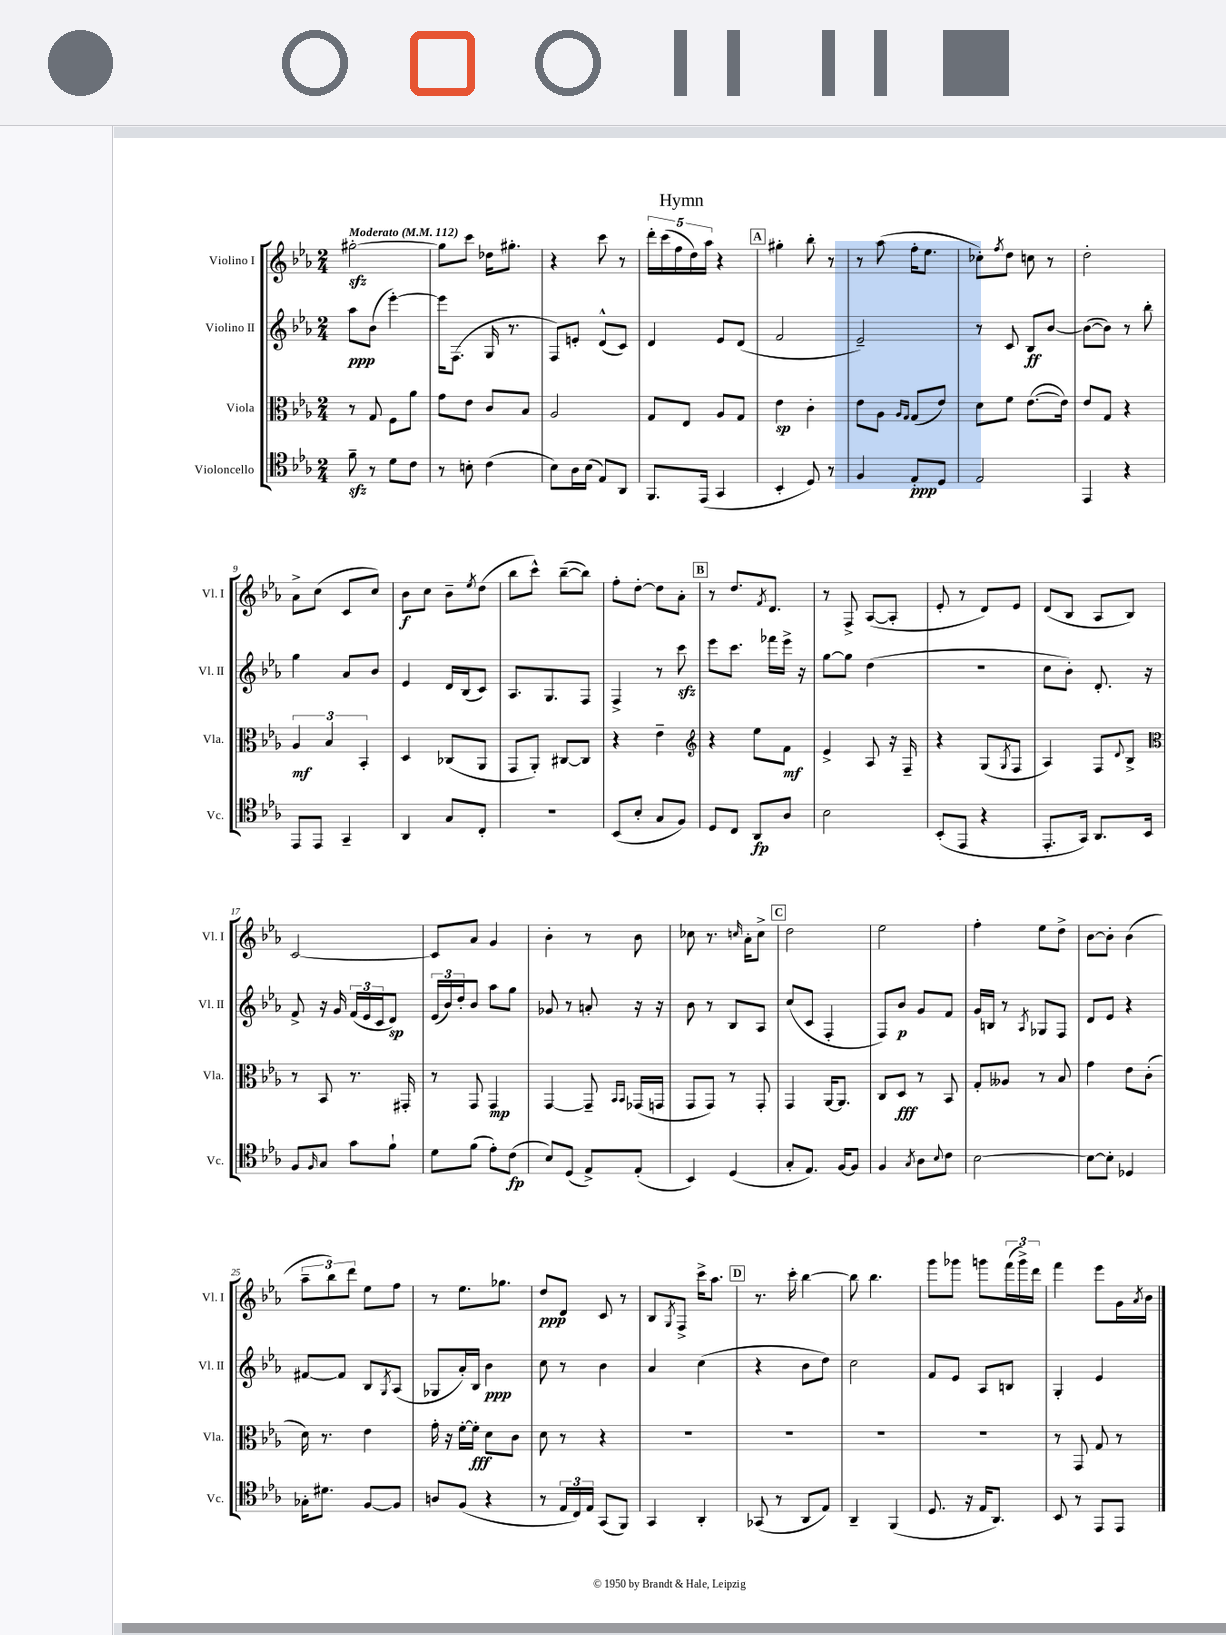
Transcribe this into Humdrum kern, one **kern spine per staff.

**kern	**kern	**kern	**kern
*staff4	*staff3	*staff2	*staff1
*clefC4	*clefC3	*clefG2	*clefG2
*k[b-e-a-]	*k[b-e-a-]	*k[b-e-a-]	*k[b-e-a-]
*M2/4	*M2/4	*M2/4	*M2/4
*MM112	*MM112	*MM112	*MM112
8f~	8r	8aa-	[2gg#'
8r	8G	(8b-	.
8d	8F	[4eee-')	.
8c	8a-	.	.
=	=	=	=
8r	8g	16eee-]	8gg#]
.	.	(8.F	.
8B'	8e-	.	8ccc
(4c	8c	16G	16dd-
.	.	8.r	8.gg#'
.	8B-	.	.
=	=	=	=
8B-)	2A-	8F)	4r
16A-	.	8e'	.
(16B-	.	.	.
8E-)	.	(8d^^	8ccc
8AA-	.	8c)	8r
=	=	=	=
8.FF	8G	4d	20ddd'
.	.	.	(20ccc
.	.	.	20ff
.	8E-	.	.
.	.	.	20dd)
(16EE-	.	.	.
.	.	.	20aa-
4GG	8A-	8e-	4r
.	8G	(8d	.
=	=	=	=
4BB-'	4e-	2f	4gg#'
8D)	4c'	.	8bb-'
8r	.	.	8r
=	=	=	=
4F	8e-	2e-~)	8r
.	8A-	.	(8aa-
.	16qqA-	.	.
.	16qqG	.	.
8E-'	(8G	.	16ff'
.	.	.	8.ee-
8D	8e-)	.	.
=	=	=	=
2E-	8d	8r	8cc-')
.	.	.	8qff
.	8f	8c	8dd
.	([8.e-	8B-	8cc
.	.	[8b-	8r
.	16e-])	.	.
=	=	=	=
4EE-	8e-	(8b-_	2dd'
.	8G	8b-])	.
4r	4r	8r	.
.	.	8bb-'	.
=	=	=	=
8EE-	6A-	4gg	8a-^
8EE-	.	.	(8cc
.	6B-	.	.
4GG~	.	8a-	8c
.	6BB-'	.	.
.	.	8b-	8cc)
=	=	=	=
4AA-	4D	4e-	8b-
.	.	.	8cc
8G	(8C-	16d	8b-~
.	.	(16B-	.
.	.	.	8qee-
8C'	8AA-	8c)	(8dd
=	=	=	=
2r	8GG	8.A-	8bb-
.	8AA-')	.	8ccc^^)
.	.	8.G	.
.	[8C#	.	([8bb-~
.	8C#]	8F	8bb-])
=	=	=	=
(8BB-	4r	4F^	8ff'
8B-'	.	.	[8dd'
8G	4e-~	8r	8dd]
8F)	.	8ccc	8a-'
=	=	=	=
*	*clefG2	*	*
8D	4r	8eee-	8r
8C	.	8.ccc	8.dd
8AA-	8ee-	.	.
.	.	.	8qf
.	.	16fff-	8.d
8A-	8f	16eee-^	.
.	.	16r	.
=	=	=	=
2B-	4e-^	[8gg	8r
.	.	8gg]	8F^
.	8A-	(4dd	([8A-
.	16r	.	8A-']
.	16F~	.	.
=	=	=	=
(8BB-'	4r	2r	8e-'
8EE-	.	.	8r
4r	(8G	.	8d)
.	8qG	.	.
.	8F	.	8e-
=	=	=	=
8.EE-'	4A-)	8cc	(8d
.	.	8b-')	8B-
16GG)	.	.	.
8.AA-	8F	8.d'	8A-
.	8qqd	.	.
.	8B-^	.	8B-)
16BB-	.	16r	.
=	=	=	=
*	*clefC3	*	*
8F	8r	8f^	[2c
16qqF	.	.	.
8G	8BB-	16r	.
.	.	16g	.
8g	8.r	(24f	.
.	.	24e-	.
.	.	24c	.
8f`	.	8d)	.
.	16GG#'	.	.
=	=	=	=
8d	8r	(24e-	8c]
.	.	24b-)	.
.	.	24dd'	.
(8f	8GG	8b-	8a-
8e-')	4GG	8aa-	4g
(8c	.	8gg	.
=	=	=	=
8B-)	[4GG	8g-	4b-'
(8D	.	8r	.
8E-^)	8GG~]	8a'	8r
.	16qqBB-	.	.
.	16qqBB-	.	.
(8E-'	(16GG-	16r	8b-
.	16GG	16r	.
=	=	=	=
4BB-)	8GG	8b-	8cc-
.	8GG)	8r	8.r
(4D	8r	8B-	.
.	.	.	16qqcc
.	.	.	16a-'
.	8GG'	8A-	8cc^
=	=	=	=
8G'	4GG	(8cc	2dd
8.E-)	.	8c	.
.	[16AA-	4F'	.
[16F	8.AA-]	.	.
8F]	.	.	.
=	=	=	=
4F	8C	8F)	2ee-
.	8D	8b-	.
8qG	.	.	.
8A-	8r	8g	.
8qqB-	.	.	.
8c	8BB-	8f	.
=	=	=	=
[2B-	8G'	16g	4ff'
.	.	16B	.
.	8A--	8r	.
.	.	8qA-	.
.	8r	8G-	8ee-
.	8B-	8F	8dd^
=	=	=	=
8B-_	4g	8d	[8b-
8B-']	.	8e-	8b-']
4D-	8e-	4r	(4b-
.	(8c'	.	.
=	=	=	=
16G-'	16d)	[8f#	12aa-~
8.d#	8.r	.	.
.	.	.	12bb-)
.	.	8f#]	.
.	.	.	12ddd
[8F	4e-	8B-	8ee-
.	.	8qG	.
8F]	.	(8A-	8ff
=	=	=	=
8A	16g'	8G-	8r
.	16r	.	.
(8F	[16f'	16a-')	8.ee-
.	16f']	16B-	.
4r	8d	4b-	.
.	.	.	8.gg-
.	8c	.	.
=	=	=	=
8r	8d	8cc	8dd
24E-	8r	8r	8d
24C)	.	.	.
24E-	.	.	.
(8GG	4r	4b-	8c
8FF)	.	.	8r
=	=	=	=
4GG	2r	4a-	8B-
.	.	.	8qG
.	.	.	8F^
4AA-'	.	(4cc	16ccc^
.	.	.	8.aa-
=	=	=	=
(8GG-	2r	4r	8.r
8r	.	.	.
.	.	.	16ccc'
8AA-	.	8b-	[4bb-
8E-)	.	8dd)	.
=	=	=	=
4AA-~	2r	2cc	8bb-]
.	.	.	4.bb-
(4FF	.	.	.
=	=	=	=
8.D	2r	8f	8ggg
.	.	8e-	8ggg-
16r	.	.	.
16E-	.	8A-	8ggg
8.AA-)	.	.	.
.	.	8B	(24fff
.	.	.	24ggg^)
.	.	.	24ddd
=	=	=	=
8BB-	8r	4G'	4fff
8r	8GG	.	.
8EE-	8G	4e-	8eee-
8EE-	8r	.	16g
.	.	.	8qa-
.	.	.	16b-
==	==	==	==
*-	*-	*-	*-
